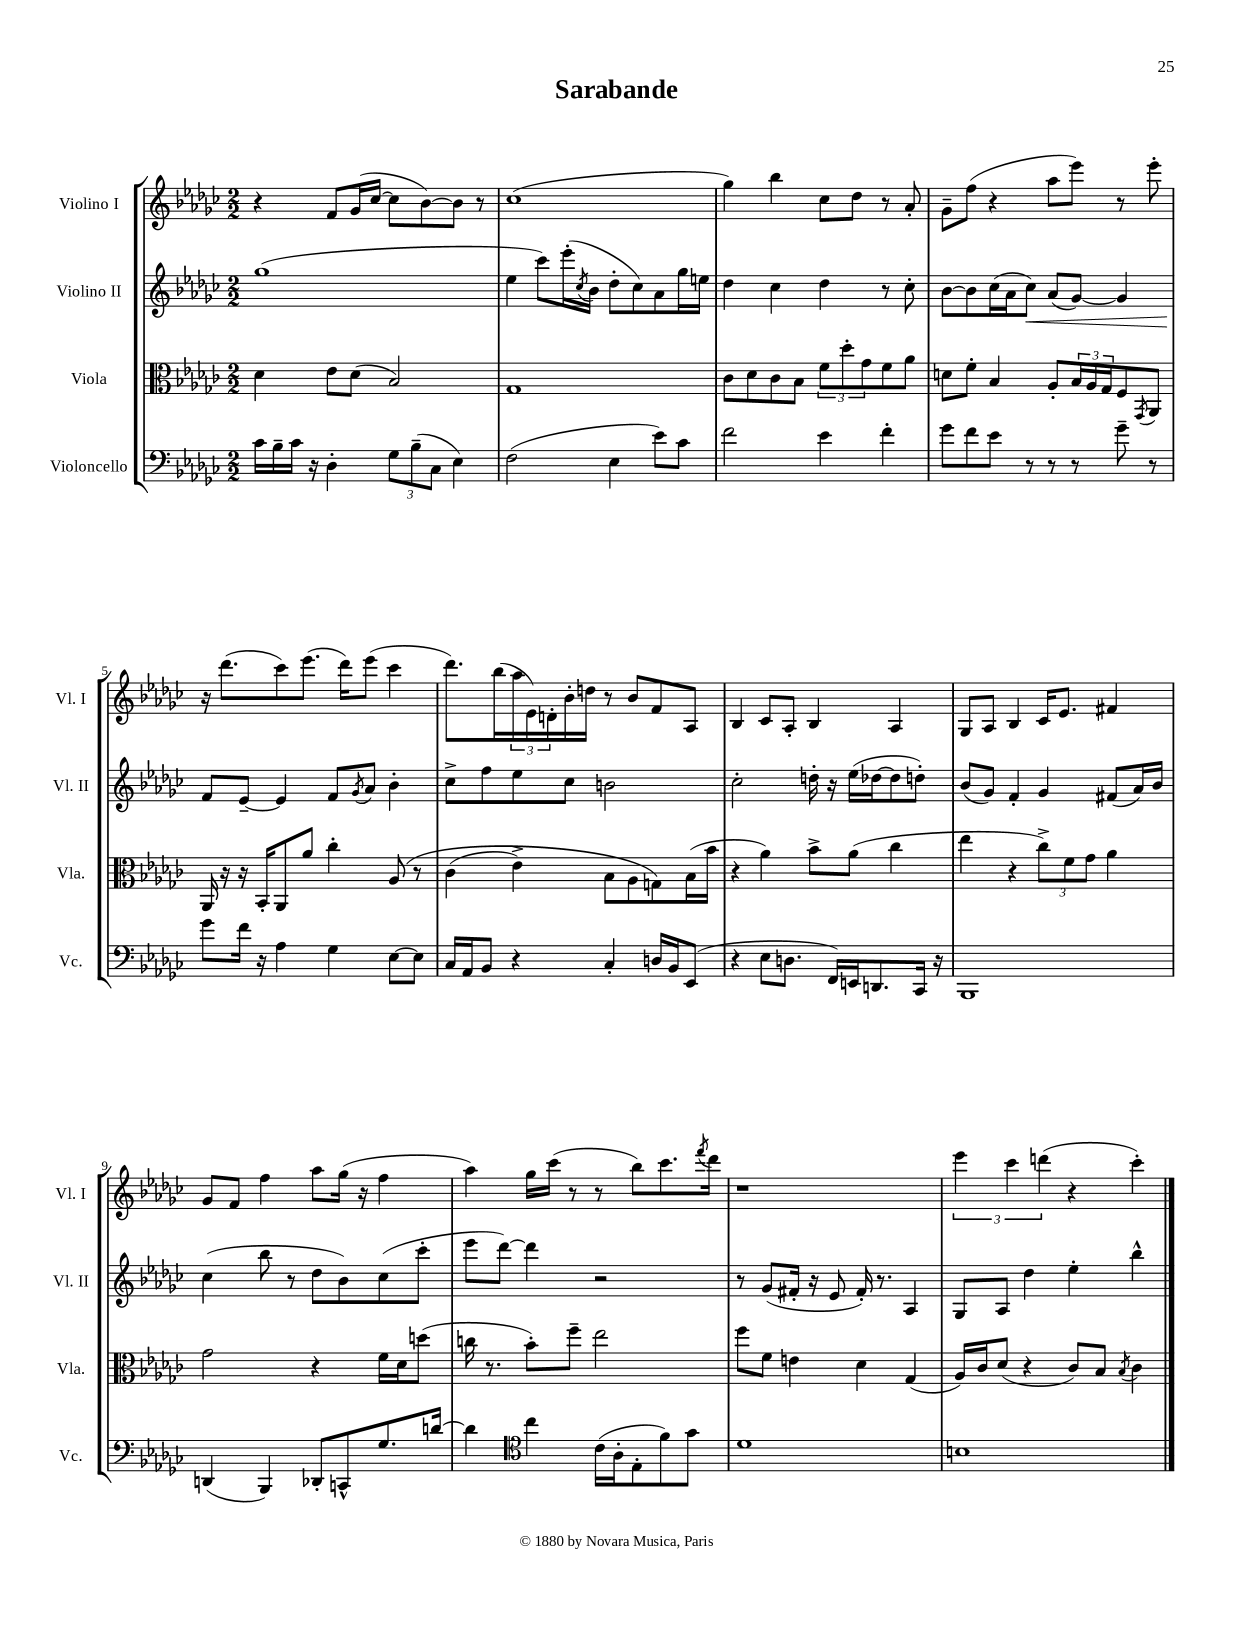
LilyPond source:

\header { title = "Sarabande" }
<<
\new StaffGroup <<
\new Staff = "s0" \with { instrumentName = "Violino I" shortInstrumentName = "Vl. I" } {
    \clef treble \key ges \major \numericTimeSignature \time 2/2
    r4 f'8 ges'16( ces''16~ ces''8 bes'8~) bes'8 r8 |
    ces''1( |
    ges''4) bes''4 ces''8 des''8 r8 aes'8-. |
    ges'8-- f''8( r4 aes''8 ees'''8) r8 ees'''8-. |
    r16 des'''8.( ces'''8) ees'''8.( des'''16) ees'''8( ces'''4 |
    des'''8.) bes''16( \tuplet 3/2 { aes''16 ees'16) d'16-. } bes'16-. d''16 r8 bes'8 f'8 aes8 |
    bes4 ces'8 aes8-. bes4 aes4 |
    ges8 aes8 bes4 ces'16 ees'8. fis'4 |
    ges'8 f'8 f''4 aes''8 ges''16( r16 f''4 |
    aes''4) ges''16 ces'''16( r8 r8 bes''8) ces'''8. \acciaccatura { f'''8 } des'''16 |
    r1 |
    \tuplet 3/2 { ees'''4 ces'''4 d'''4( } r4 ces'''4-.) \bar "|." |
}
\new Staff = "s1" \with { instrumentName = "Violino II" shortInstrumentName = "Vl. II" } {
    \clef treble \key ges \major \numericTimeSignature \time 2/2
    ges''1( |
    ees''4 ces'''8) ees'''16-.( \acciaccatura { ces''8 } bes'16 des''8-. ces''8) aes'8 ges''16 e''16 |
    des''4 ces''4 des''4 r8 ces''8-. |
    bes'8~ bes'8 ces''16( aes'16 ces''8\<) aes'8( ges'8~) ges'4 |
    f'8\! ees'8~-- ees'4 f'8 \acciaccatura { ges'8 } aes'8 bes'4-. |
    ces''8-> f''8 ees''8 ces''8 b'2 |
    ces''2-. d''16-. r16 ees''16( des''16~ des''8 d''8-.) |
    bes'8( ges'8) f'4-. ges'4 fis'8( aes'16) bes'16 |
    ces''4( bes''8 r8 des''8 bes'8) ces''8( ces'''8-. |
    ees'''8 des'''8~) des'''4 r2 |
    r8 ges'8( fis'16-. r16 ees'8 fis'16-.) r8. aes4 |
    ges8 aes8 des''4 ees''4-. bes''4-^ \bar "|." |
}
\new Staff = "s2" \with { instrumentName = "Viola" shortInstrumentName = "Vla." } {
    \clef alto \key ges \major \numericTimeSignature \time 2/2
    des'4 ees'8 des'8( bes2) |
    ges1 |
    ces'8 des'8 ces'8 bes8 \tuplet 3/2 { f'8 des''8-. ges'8 } f'8 aes'8 |
    d'8 f'8-. bes4 aes8-. \tuplet 3/2 { bes16 aes16 ges16 } f8 \acciaccatura { ges,8 } aes,8 |
    aes,16 r16 r16 bes,16-. aes,8 aes'8 ces''4-. aes8\( r8 |
    ces'4( ees'4->) bes8 aes8 g8\) bes16( bes'16 |
    r4 aes'4) bes'8-> aes'8( ces''4 |
    ees''4 r4 \tuplet 3/2 { ces''8->) f'8 ges'8 } aes'4 |
    ges'2 r4 f'16 des'16 d''8( |
    c''16 r8. bes'8-.) f''8-- ees''2 |
    f''8 f'8 e'4 des'4 ges4( |
    aes16) ces'16 des'8( r4 ces'8) bes8 \acciaccatura { bes8 } ces'4 \bar "|." |
}
\new Staff = "s3" \with { instrumentName = "Violoncello" shortInstrumentName = "Vc." } {
    \clef bass \key ges \major \numericTimeSignature \time 2/2
    ces'16 bes16-- ces'16 r16 des4-. \tuplet 3/2 { ges8 bes8--( ces8 } ees4) |
    f2( ees4 ees'8) ces'8 |
    f'2 ees'4 f'4-. |
    ges'8 f'8 ees'8 r8 r8 r8 ges'8-- r8 |
    ges'8 f'16 r16 aes4 ges4 ees8~ ees8 |
    ces16 aes,16 bes,8 r4 ces4-. d16 bes,16 ees,8( |
    r4 ees8 d8. f,16) e,16 d,8. ces,16 r16 |
    bes,,1 |
    d,4( bes,,4) des,8-. c,8-^ ges8. d'16~ |
    d'4 \clef tenor ces''4 ces'16( aes16-. ees8-. f'8) ges'8 |
    des'1 |
    b1 \bar "|." |
}
>>
>>
